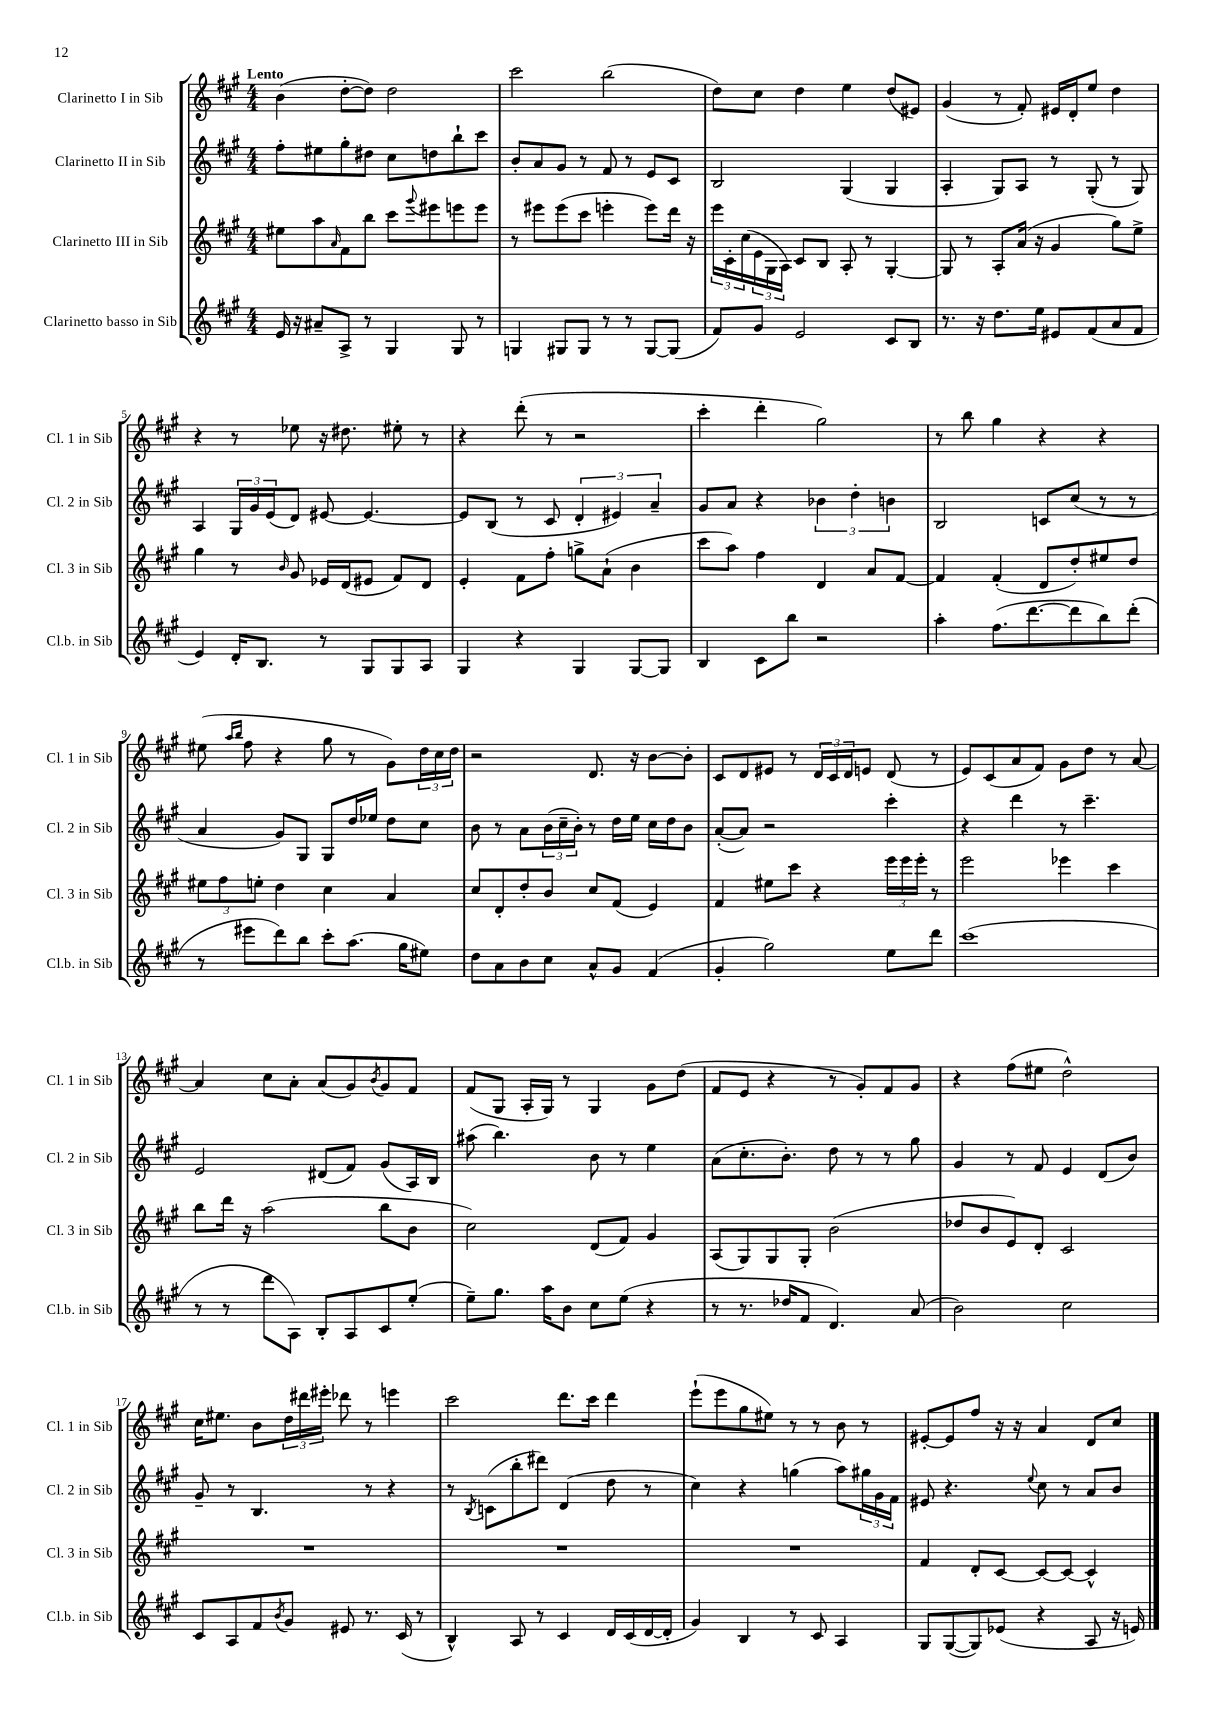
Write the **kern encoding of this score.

**kern	**kern	**kern	**kern
*staff4	*staff3	*staff2	*staff1
*clefG2	*clefG2	*clefG2	*clefG2
*k[f#c#g#]	*k[f#c#g#]	*k[f#c#g#]	*k[f#c#g#]
*M4/4	*M4/4	*M4/4	*M4/4
16e	8ee#	8ff#'	(4b
16r	.	.	.
8a#~	8aa	8ee#	.
.	16qqa	.	.
8A^	8f#	8gg#'	[8dd'
8r	8bb	8dd#	8dd])
4G#	8ccc#	8cc#	2dd
.	8qqggg#	.	.
.	8eee#	8dd	.
8G#	8eee	8bb`	.
8r	8eee	8ccc#	.
=	=	=	=
4G	8r	8b'	2ccc#
.	8eee#	8a	.
8G#	(8eee#	8g#	.
8G#	8ccc#	8r	.
8r	4eee'	8f#	(2bb
8r	.	8r	.
[8G#	8eee)	8e	.
(8G#]	16ddd	8c#	.
.	16r	.	.
=	=	=	=
8f#)	24eee	2B	8dd)
.	24c#'	.	.
.	(24cc#	.	.
8g#	24e	.	8cc#
.	24G#	.	.
.	24A)	.	.
2e	8c#	.	4dd
.	8B	.	.
.	8A'	(4G#	4ee
.	8r	.	.
8c#	[4G#'	4G#	(8dd
8B	.	.	8e#)
=	=	=	=
8.r	8G#]	4A'	(4g#
.	8r	.	.
16r	.	.	.
8.dd	8A'	8G#)	8r
.	(16a	8A	8f#')
16ee	16r	.	.
8e#	4g#	8r	16e#
.	.	.	16d'
(8f#	.	(8G#'	8ee
8a	8gg#)	8r	4dd
8f#	8ee^	8G#)	.
=	=	=	=
4e)	4gg#	4A	4r
16d'	8r	24G#	8r
.	.	24g#	.
8.B	.	.	.
.	.	(24e	.
.	16qqb	.	.
.	8g#	8d)	8ee-
8r	16e-	[8e#	16r
.	(16d	.	8.dd#
8G#	8e#	4.e#_	.
8G#	8f#)	.	8ee#'
8A	8d	.	8r
=	=	=	=
4G#	4e'	8e#]	4r
.	.	(8B	.
4r	8f#	8r	(8ddd'
.	8ff#'	8c#	8r
4G#	8gg^	6d'	2r
.	(8a`	.	.
.	.	6e#)	.
[8G#	4b	.	.
.	.	6a~	.
8G#]	.	.	.
=	=	=	=
4B	8ccc#	8g#	4ccc#'
.	8aa)	8a	.
8c#	4ff#	4r	4ddd'
8bb	.	.	.
2r	4d	6b-	2gg#)
.	.	6dd'	.
.	8a	.	.
.	.	6b	.
.	[8f#	.	.
=	=	=	=
4aa'	4f#]	2B	8r
.	.	.	8bb
(8.ff#	(4f#'	.	4gg#
[8.ddd	.	.	.
.	8d	8c	4r
8ddd]	8dd')	(8cc#	.
8bb)	8ee#	8r	4r
(8ddd'	8dd	8r	.
=	=	=	=
8r	12ee#	4a	(8ee#
.	12ff#	.	.
.	.	.	16qqaa
.	.	.	16qqbb
8eee#	.	.	8ff#
.	12ee'	.	.
8ddd)	4dd	8g#)	4r
8bb	.	8G#	.
8ccc#'	4cc#	8G#	8gg#
(8.aa	.	16dd	8r
.	.	16ee-	.
.	4a	8dd	8g#)
16gg#	.	.	.
8ee#)	.	8cc#	24dd
.	.	.	24cc#
.	.	.	24dd
=	=	=	=
8dd	8cc#	8b	2r
8a	8d'	8r	.
8b	8dd'	8a	.
8cc#	8b	(24b	.
.	.	24cc#~	.
.	.	24b')	.
8a^^	8cc#	8r	8.d
8g#	(8f#	16dd	.
.	.	16ee	16r
(4f#	4e)	16cc#	[8b
.	.	16dd	.
.	.	8b	8b']
=	=	=	=
4g#'	4f#	([8a'	8c#
.	.	8a])	8d
2gg#)	8ee#	2r	8e#
.	8ccc#	.	8r
.	4r	.	24d
.	.	.	24c#
.	.	.	24d
.	.	.	8e
8ee	24eee	4ccc#'	(8d
.	24eee	.	.
.	24eee'	.	.
8ddd	8r	.	8r
=	=	=	=
(1ccc#	2eee	4r	8e)
.	.	.	(8c#
.	.	4ddd	8a
.	.	.	8f#)
.	4eee-	8r	8g#
.	.	4.ccc#~	8dd
.	4ccc#	.	8r
.	.	.	[8a
=	=	=	=
8r	8bb	2e	4a]
8r	16ddd	.	.
.	16r	.	.
8ddd	(2aa	.	8cc#
8A)	.	.	8a'
8B'	.	(8d#	(8a
8A	.	8f#)	8g#)
.	.	.	8qb
8c#	8bb	(8g#	8g#
(8ee'	8b	16A)	8f#
.	.	16B	.
=	=	=	=
8ee~)	2cc#)	(8aa#	(8f#
8.gg#	.	4.bb)	8G#
.	.	.	16A'
16aa	.	.	16G#)
8b	.	.	8r
8cc#	(8d	8b	4G#
(8ee	8f#)	8r	.
4r	4g#	4ee	8g#
.	.	.	(8dd
=	=	=	=
8r	(8A	(8a	8f#
8.r	8G#)	8.cc#'	8e
.	8G#	.	4r
16dd-	.	8.b')	.
8f#	8G#'	.	.
4.d)	(2b	8dd	8r
.	.	8r	8g#')
.	.	8r	8f#
(8a	.	8gg#	8g#
=	=	=	=
2b)	8dd-	4g#	4r
.	8b	.	.
.	8e)	8r	(8ff#
.	8d'	8f#	8ee#
2cc#	2c#	4e	2dd^^)
.	.	(8d	.
.	.	8b)	.
=	=	=	=
8c#	1r	8g#~	16cc#
.	.	.	8.ee#
8A	.	8r	.
8f#	.	4.B	8b
8qb	.	.	.
8g#	.	.	24dd
.	.	.	24ddd#
.	.	.	24eee#'
8e#	.	.	8ddd-
8.r	.	8r	8r
.	.	4r	4eee
(16c#	.	.	.
8r	.	.	.
=	=	=	=
4B^^)	1r	8r	2ccc#
.	.	8qB	.
.	.	(8c	.
8A	.	8bb'	.
8r	.	8ddd#)	.
4c#	.	(4d	8.ddd
.	.	.	16ccc#
16d	.	8dd	4ddd
(16c#	.	.	.
[16d	.	8r	.
16d']	.	.	.
=	=	=	=
4g#)	1r	4cc#)	(8eee`
.	.	.	8eee
4B	.	4r	8gg#
.	.	.	8ee#)
8r	.	(4gg	8r
8c#	.	.	8r
4A	.	8aa)	8b
.	.	24gg#	8r
.	.	24g#	.
.	.	24f#	.
=	=	=	=
8G#	4f#	8e#	[8e#'
([8G#	.	4.r	8e#]
8G#])	8d'	.	8ff#
(8e-	[8c#	.	16r
.	.	.	16r
.	.	8qqee	.
4r	8c#_	8cc#	4a
.	8c#_	8r	.
8A	4c#^^]	8a	8d
16r	.	8b	8cc#
16e)	.	.	.
==	==	==	==
*-	*-	*-	*-
